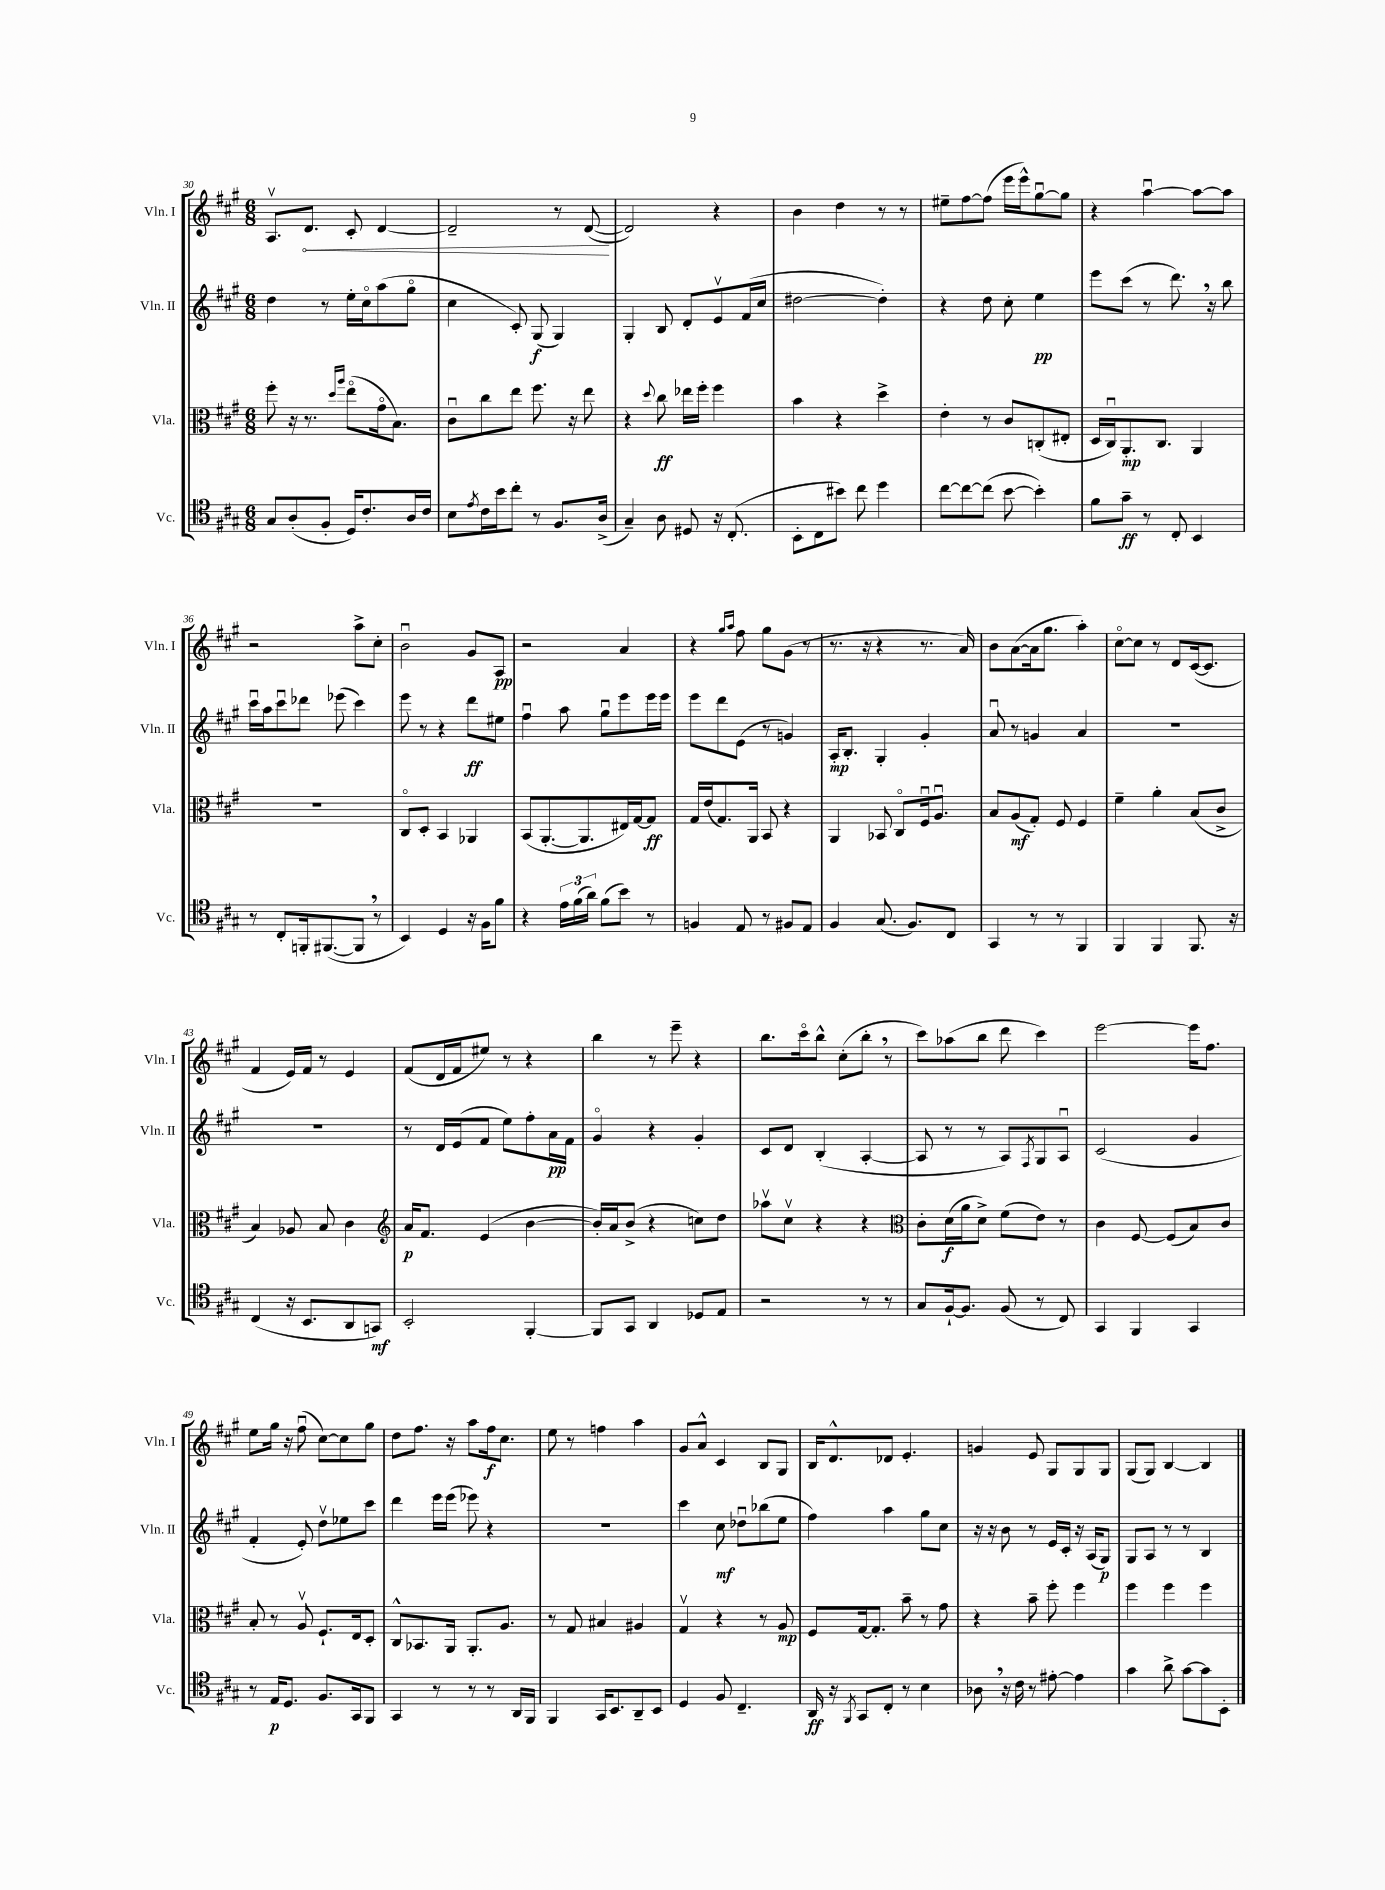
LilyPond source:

<<
\new StaffGroup <<
\new Staff = "s0" \with { instrumentName = "Vln. I" shortInstrumentName = "Vln. I" } {
    \clef treble \key a \major \numericTimeSignature \time 6/8
    a8.\upbow \once \override Hairpin.circled-tip = ##t d'8.\< cis'8-. d'4~ |
    d'2-- r8 d'8~\!( |
    d'2) r4 |
    b'4 d''4 r8 r8 |
    eis''8-- fis''8~ fis''8( e'''16 e'''16-^) gis''8~\downbow gis''8 |
    r4 a''4~\downbow a''8~ a''8 |
    r2 a''8-> cis''8-. |
    b'2\downbow gis'8 a8\pp |
    r2 a'4 |
    r4 \grace { gis''16 a''16 } fis''8 gis''8 gis'8( r8 |
    r8. r16 r4 r8. a'16) |
    b'8 a'8~( a'16 gis''8. a''4-.) |
    cis''8~\flageolet cis''8 r8 d'8 cis'16~( cis'8. |
    fis'4 e'16) fis'16 r8 e'4 |
    fis'8( d'16 fis'16 eis''8) r8 r4 |
    b''4 r8 e'''8-- r4 |
    b''8. cis'''16\flageolet b''8-^ cis''8-.( b''8-. \breathe r8 |
    cis'''8) aes''8( b''8 d'''8 cis'''4) |
    e'''2~ e'''16 fis''8. |
    e''8 gis''16 r16 fis''8\downbow( cis''8~) cis''8 gis''8 |
    d''8 fis''8. r16 a''8 fis''16\f cis''8. |
    e''8 r8 f''4 a''4 |
    gis'8 a'8-^ cis'4 b8 gis8 |
    b16 d'8.-^ des'8 e'4.-. |
    g'4 e'8 gis8 gis8 gis8 |
    gis8( gis8) b4~ b4 \bar "|." |
}
\new Staff = "s1" \with { instrumentName = "Vln. II" shortInstrumentName = "Vln. II" } {
    \clef treble \key a \major \numericTimeSignature \time 6/8
    d''4 r8 e''16-. cis''16\flageolet a''8( gis''8\flageolet |
    cis''4 cis'8-.) gis8\f( gis4) |
    gis4-. b8 d'8-. e'8\upbow fis'16( cis''16 |
    dis''2~ dis''4-.) |
    r4 d''8 cis''8-. e''4\pp |
    e'''8 cis'''8( r8 d'''8.) \breathe r16 b''8 |
    cis'''16\downbow a''16 cis'''8\downbow des'''8 ees'''8( cis'''4) |
    e'''8 r8 r4 d'''8\ff eis''8 |
    fis''4\downbow a''8 gis''8\downbow e'''8 e'''16 e'''16 |
    e'''8 d'''8 e'8( r8 g'4) |
    a16-.\mp b8.-. gis4-. gis'4-. |
    a'8\downbow r8 g'4 a'4 |
    R2. |
    R2. |
    r8 d'16 e'16( fis'8 e''8) fis''8-. a'16\pp fis'16 |
    gis'4\flageolet r4 gis'4-. |
    cis'8 d'8 b4-.( a4~-. |
    a8 r8 r8 a8) \acciaccatura { fis8 } gis8 a8\downbow |
    cis'2( gis'4 |
    fis'4-. e'8-.) d''8\upbow ees''8 cis'''8 |
    d'''4 e'''16 e'''16( ees'''8) r4 |
    R2. |
    cis'''4 cis''8\mf des''8\downbow bes''8( e''8 |
    fis''4) a''4 gis''8 cis''8 |
    r16 r16 b'8 r8 e'16 cis'16-. r16 a16( gis8\p) |
    gis8 a8 r8 r8 b4 \bar "|." |
}
\new Staff = "s2" \with { instrumentName = "Vla." shortInstrumentName = "Vla." } {
    \clef alto \key a \major \numericTimeSignature \time 6/8
    fis''8-. r16 r8. \grace { d''16 a''16 } e''8\flageolet( gis'16\flageolet b8.) |
    cis'8\downbow cis''8 e''8 fis''8. r16 e''8 |
    r4 \appoggiatura { d''8 } cis''8\ff ees''16 fis''16-. fis''4 |
    b'4 r4 d''4-> |
    e'4-. r8 cis'8 c8-.( eis8-. |
    d16 cis16\downbow) a,8.-.\mp cis8. a,4 |
    R2. |
    cis8\flageolet d8-. b,4 aes,4 |
    b,8( a,8.~-. a,8. eis16) gis16~ gis8\ff |
    gis16 e'16( gis8.) a,16 b,8 r4 |
    a,4 bes,8 cis8\flageolet fis16\downbow a8.\downbow |
    b8 a8\mf( gis8-.) fis8 fis4 |
    fis'4-- a'4-. b8( cis'8-> |
    b4) aes8 b8 cis'4 |
    \clef treble a'16\p fis'8. e'4( b'4~ |
    b'16-.) a'16 b'8->( r4 c''8) d''8 |
    aes''8\upbow cis''8\upbow r4 r4 |
    \clef alto cis'8-. d'16\f( a'16 d'8->) fis'8( e'8) r8 |
    cis'4 fis8~ fis8( b8) cis'8 |
    b8-. r8 a8\upbow fis8.-! e16 d8-. |
    cis8-^ bes,8. a,16 a,8.-. a8. |
    r8 gis8 bis4 ais4 |
    gis4\upbow r4 r8 a8\mp |
    fis8 gis16~ gis8.-. b'8-- r8 gis'8 |
    r4 b'8-- fis''8-. fis''4 |
    fis''4 fis''4 fis''4 \bar "|." |
}
\new Staff = "s3" \with { instrumentName = "Vc." shortInstrumentName = "Vc." } {
    \clef tenor \key a \major \numericTimeSignature \time 6/8
    gis8 a8-.( fis8-. d16) cis'8.-. a16 cis'16 |
    b8 \acciaccatura { e'8 } cis'16 b'16 cis''8-. r8 fis8. a16->( |
    gis4--) a8 dis8 r16 cis8.-.( |
    b,8-. cis8 bis'8) cis''8 d''4 |
    cis''8~ cis''8~ cis''8( b'8~ b'4-.) |
    fis'8 gis'8--\ff r8 cis8-. b,4 |
    r8 cis8-. f,16-. fis,8.~( fis,8 \breathe r8 |
    b,4) d4 r16 fis16 fis'8 |
    r4 \tuplet 3/2 { e'16 fis'16( a'16) } fis'8( b'8) r8 |
    f4 e8 r8 fis8 e8 |
    fis4 gis8.( fis8.) cis8 |
    gis,4 r8 r8 fis,4 |
    fis,4 fis,4 fis,8. r16 |
    cis4( r16 b,8. a,8 g,8\mf) |
    b,2-. fis,4~-. |
    fis,8 gis,8 a,4 des8 e8 |
    r2 r8 r8 |
    gis8 fis16~-! fis8. fis8( r8 cis8) |
    gis,4 fis,4 gis,4 |
    r8 e16\p d8. fis8. gis,16 fis,8 |
    gis,4 r8 r8 r8 a,16 fis,16 |
    fis,4 gis,16 b,8. a,8-- b,8 |
    d4 fis8 cis4.-- |
    a,16\ff r16 \acciaccatura { fis,8 } gis,8 cis8-. r8 b4 |
    aes8 \breathe r16 cis'16 r8 eis'8~-. eis'4 |
    gis'4 a'8-> gis'8~ gis'8 b,8-. \bar "|." |
}
>>
>>
\layout { \context { \Score currentBarNumber = #30 } }
